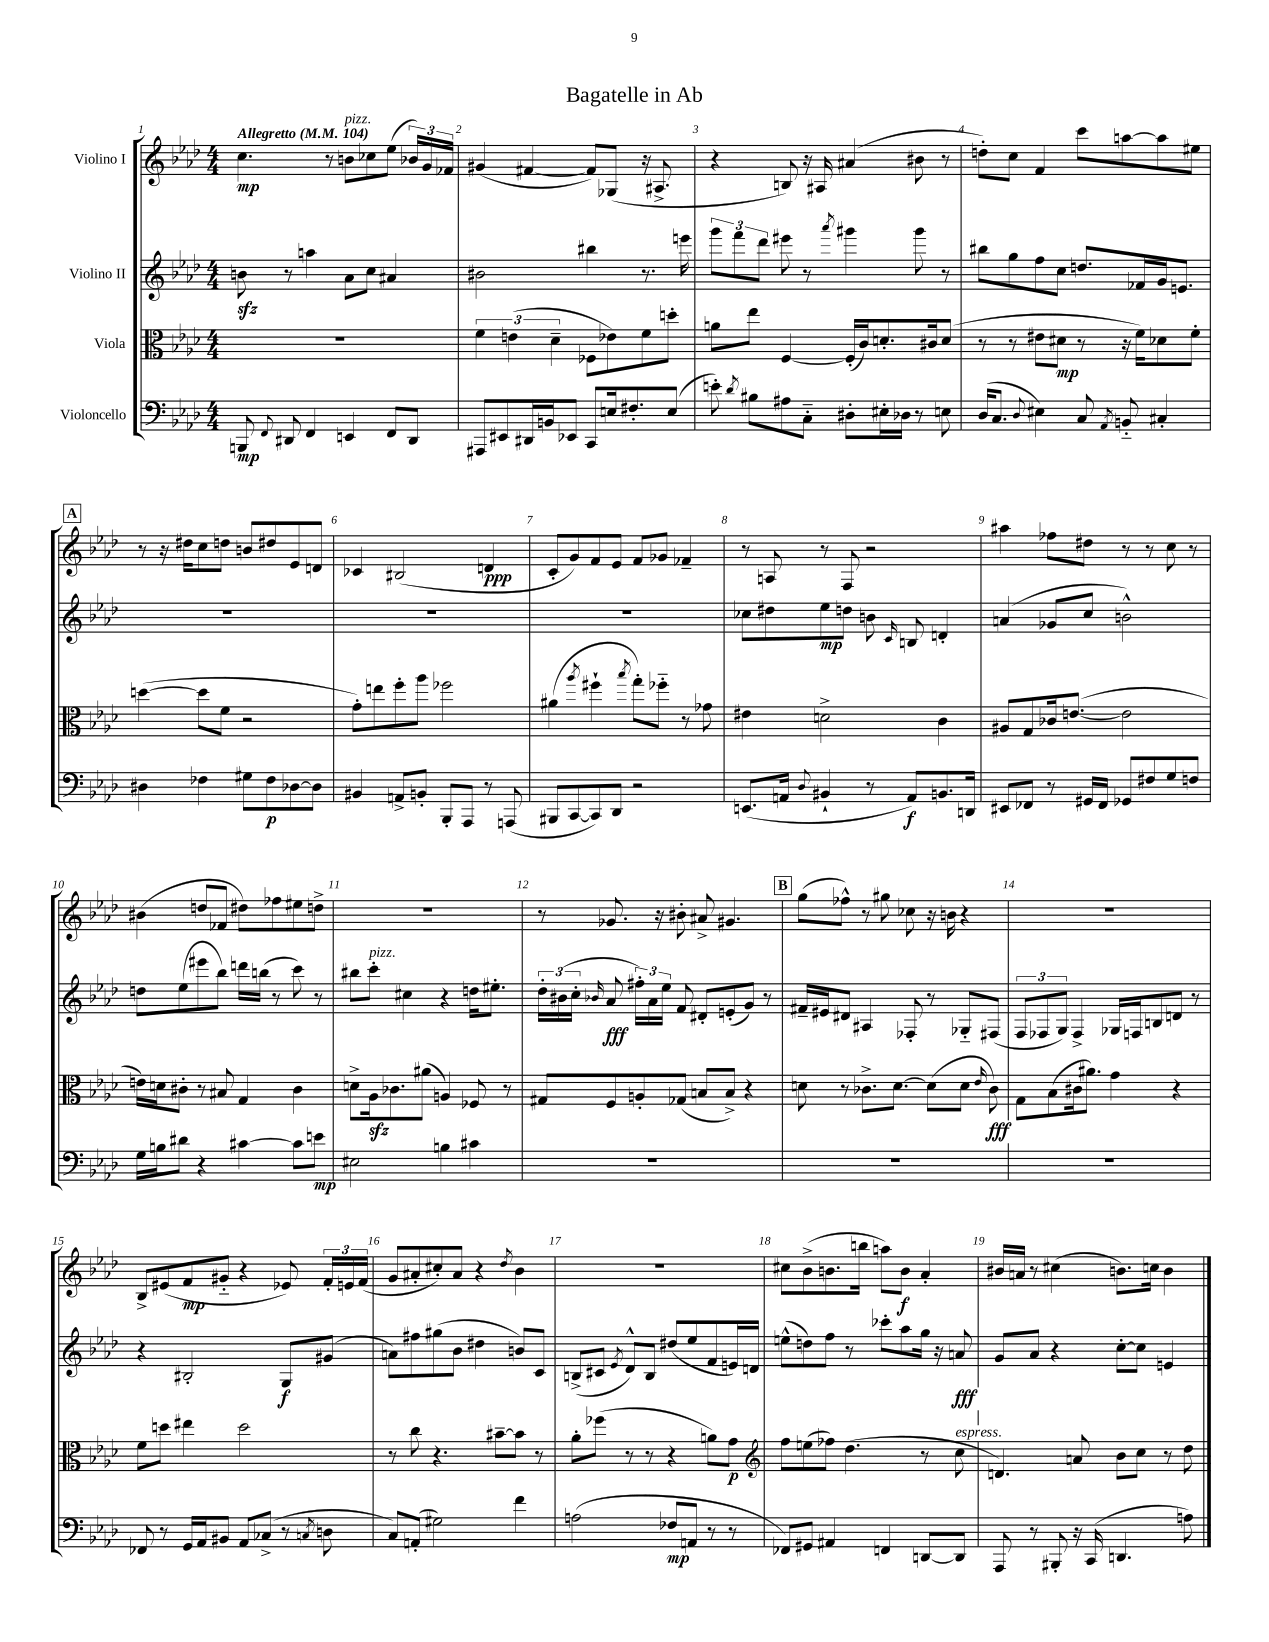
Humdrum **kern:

**kern	**kern	**kern	**kern
*staff4	*staff3	*staff2	*staff1
*clefF4	*clefC3	*clefG2	*clefG2
*k[b-e-a-d-]	*k[b-e-a-d-]	*k[b-e-a-d-]	*k[b-e-a-d-]
*M4/4	*M4/4	*M4/4	*M4/4
*MM104	*MM104	*MM104	*MM104
8BBB	1r	8b	4.cc
8qqFF	.	.	.
8DD#	.	8r	.
4FF	.	4aa	.
.	.	.	8r
4EE	.	8a-	8b
.	.	8cc	8cc-
8FF	.	4a#	(8ee-
8DD#	.	.	24b-)
.	.	.	24g
.	.	.	24f-
=	=	=	=
8AAA#	6f	2b#	(4g#
8EE#	.	.	.
.	(6e	.	.
16DD#	.	.	[4f#
16BB	.	.	.
.	6d-~	.	.
8EE-	.	.	.
8CC	8F-	4bb#	8f#])
16E	8e-)	.	(8G-
8.F#'	.	.	.
.	8f	8.r	16r
.	.	.	8.A#^
(8E	8dd'	.	.
.	.	16eee	.
=	=	=	=
8e')	8a	12ggg	4r
.	.	12fff	.
8qd-	.	.	.
8B#	8ee-	.	.
.	.	12ddd-	.
8A#	[4F	8eee#	8B)
8C'~	.	8r	16r
.	.	.	16A#
.	.	8qaaa-	.
8D#'	(16F']	4ggg#	(4a#
.	16c)	.	.
16E#'	8.d'	.	.
16D-	.	.	.
8r	.	8ggg#	8b#
.	16c#	.	.
8E	(8d	8r	8r
=	=	=	=
(16D-	8r	8bb#	8dd')
8.C	.	.	.
.	8r	8gg	8cc
8qqD-	.	.	.
4E#)	8e#	8ff	4f
.	8d#	8cc	.
8C	8r	8.dd	8ccc
8qAA-	.	.	.
8BB'~	16r	.	[8aa
.	16f)	16f-	.
4C#'	8d-	16g	8aa]
.	.	8.e	.
.	8f'	.	8ee#
=	=	=	=
4D#	([4dd	1r	8r
.	.	.	16r
.	.	.	16dd#
4F-	8dd]	.	8cc
.	8f	.	8dd
8G#	2r	.	8b
8F-	.	.	8dd#
[8D-	.	.	8e-
8D-]	.	.	8d
=	=	=	=
4BB#	8g')	1r	4c-
.	8ee	.	.
8AA^	8ff'	.	(2B#
8BB'	8aa-	.	.
8BBB-'	2ff-	.	.
8AAA-	.	.	.
8r	.	.	4d
(8AAA	.	.	.
=	=	=	=
8BBB#	(4a#	1r	8c'
[8CC	.	.	8g)
.	8qaa-	.	.
8CC])	4ff#`	.	8f
8DD-	.	.	8e-
.	8qbb-	.	.
2r	8gg')	.	8f
.	8ff-'~	.	8g-
.	8r	.	4f-~
.	8g-	.	.
=	=	=	=
(8.EE	4e#	8cc-	8r
.	.	8dd#	8A
16AA	.	.	.
8qqD-	.	.	.
4BB#`	2d^	8ee-	8r
.	.	8dd	8F
8r	.	8b	2r
.	.	16qqc	.
8AA)	.	8B	.
8.BB	4c	4d'	.
16DD	.	.	.
=	=	=	=
8EE#	8A#	(4a	4aa#
8FF-	8G	.	.
8r	16c-	8g-	8ff-
.	([8.e	.	.
16GG#	.	8cc	8dd#
16FF-	.	.	.
8GG-	2e]	2b^^)	8r
8F#	.	.	8r
8G	.	.	8cc
8F	.	.	8r
=	=	=	=
16G	16e)	8dd	(4b#
16B	16d	.	.
8d#	8c#'	(8ee-	.
4r	8r	8eee#	8dd
.	8B#	8bb-)	8f-
[4c#	4G	16ddd	8dd#)
.	.	(16bb	.
.	.	8r	8ff-
8c#]	4c#	8ccc)	8ee#
8e	.	8r	8dd^
=	=	=	=
2E#	8d^	8bb#	1r
.	16A-	8ccc'	.
.	8.c-	.	.
.	.	4cc#	.
.	(8a#	.	.
4B	4A)	4r	.
4c#	8F-	16dd	.
.	.	8.ee#'	.
.	8r	.	.
=	=	=	=
1r	8G#	24dd-'	8r
.	.	(24b#	.
.	.	24cc'	.
.	.	16qqb-	.
.	8F	8a-	8.g-
.	8A'	24ff#')	.
.	.	24a-	.
.	.	.	16r
.	.	24ee-	.
.	(8G-	8f	8b#'
.	8B	8d#'	8a#^
.	8B^)	(8e'	4.g#
.	4r	8g)	.
.	.	8r	.
=	=	=	=
1r	8d	16f#~	(8gg
.	.	16e#	.
.	8r	8d#	8ff-^^)
.	8.c-^	4A#	8r
.	.	.	8gg#
.	[8.d	.	.
.	.	8F-'	8cc-
.	(8d]	8r	16r
.	.	.	16b
.	8d	8G-'~	4r
.	16qqe-	.	.
.	8c-)	(8F#	.
=	=	=	=
1r	8G	12F	1r
.	.	12F-	.
.	(8B-	.	.
.	.	12G)	.
.	16c#	4F-^	.
.	8.a#)	.	.
.	4g	16G-	.
.	.	16F	.
.	.	8B	.
.	4r	8d	.
.	.	8r	.
=	=	=	=
8FF-	8f	4r	8B-^
8r	8dd	.	(8e#
16GG	4ee#	2B#'	8f
16AA-	.	.	.
8BB#	.	.	8g#'~
8AA-	2dd	.	4r
(8C-^	.	.	.
8r	.	8G	8e-)
8qC	.	.	.
8D	.	(8g#	24f'
.	.	.	24e
.	.	.	(24f
=	=	=	=
8C)	8r	8a)	8g
(8AA'	8cc	8ff#	8a#'
2G#)	4.r	(8gg#	8cc#')
.	.	8b-	8a#
.	.	4dd#	4r
.	[8b#~	.	.
.	.	.	8qdd-
4f	8b#]	8b)	4b-
.	8r	8c	.
=	=	=	=
(2A	8a-'	(8B^	1r
.	(8ff-	8c#	.
.	.	8qe-	.
.	8r	8d-^^)	.
.	8r	8B	.
8F-	4r	(8dd#	.
8AA	.	8ee-	.
8r	8a)	8f	.
8r	8g	16e)	.
.	.	16d	.
=	=	=	=
*	*clefG2	*	*
8FF-)	8ff	(8ee^^	8cc#
8GG#	(8ee	8dd)	(8b-^
4AA#	8ff-)	8ff	8.b
.	(4.dd-	8r	.
.	.	.	16bb
4FF	.	8ccc-'	8aa)
.	.	8aa-	8b
[8DD	8r	16gg	4a-'
.	.	16r	.
8DD]	8cc	8a	.
=	=	=	=
8AAA-	4.d)	8g	16b#
.	.	.	16a
8r	.	8a-	8r
8BBB#'	.	4r	(4cc#
16r	8a	.	.
(16CC	.	.	.
4.DD	8b-	[8cc'	8.b)
.	8cc	8cc]	.
.	.	.	16cc
.	8r	4e	4b
8A)	8dd-	.	.
==	==	==	==
*-	*-	*-	*-
